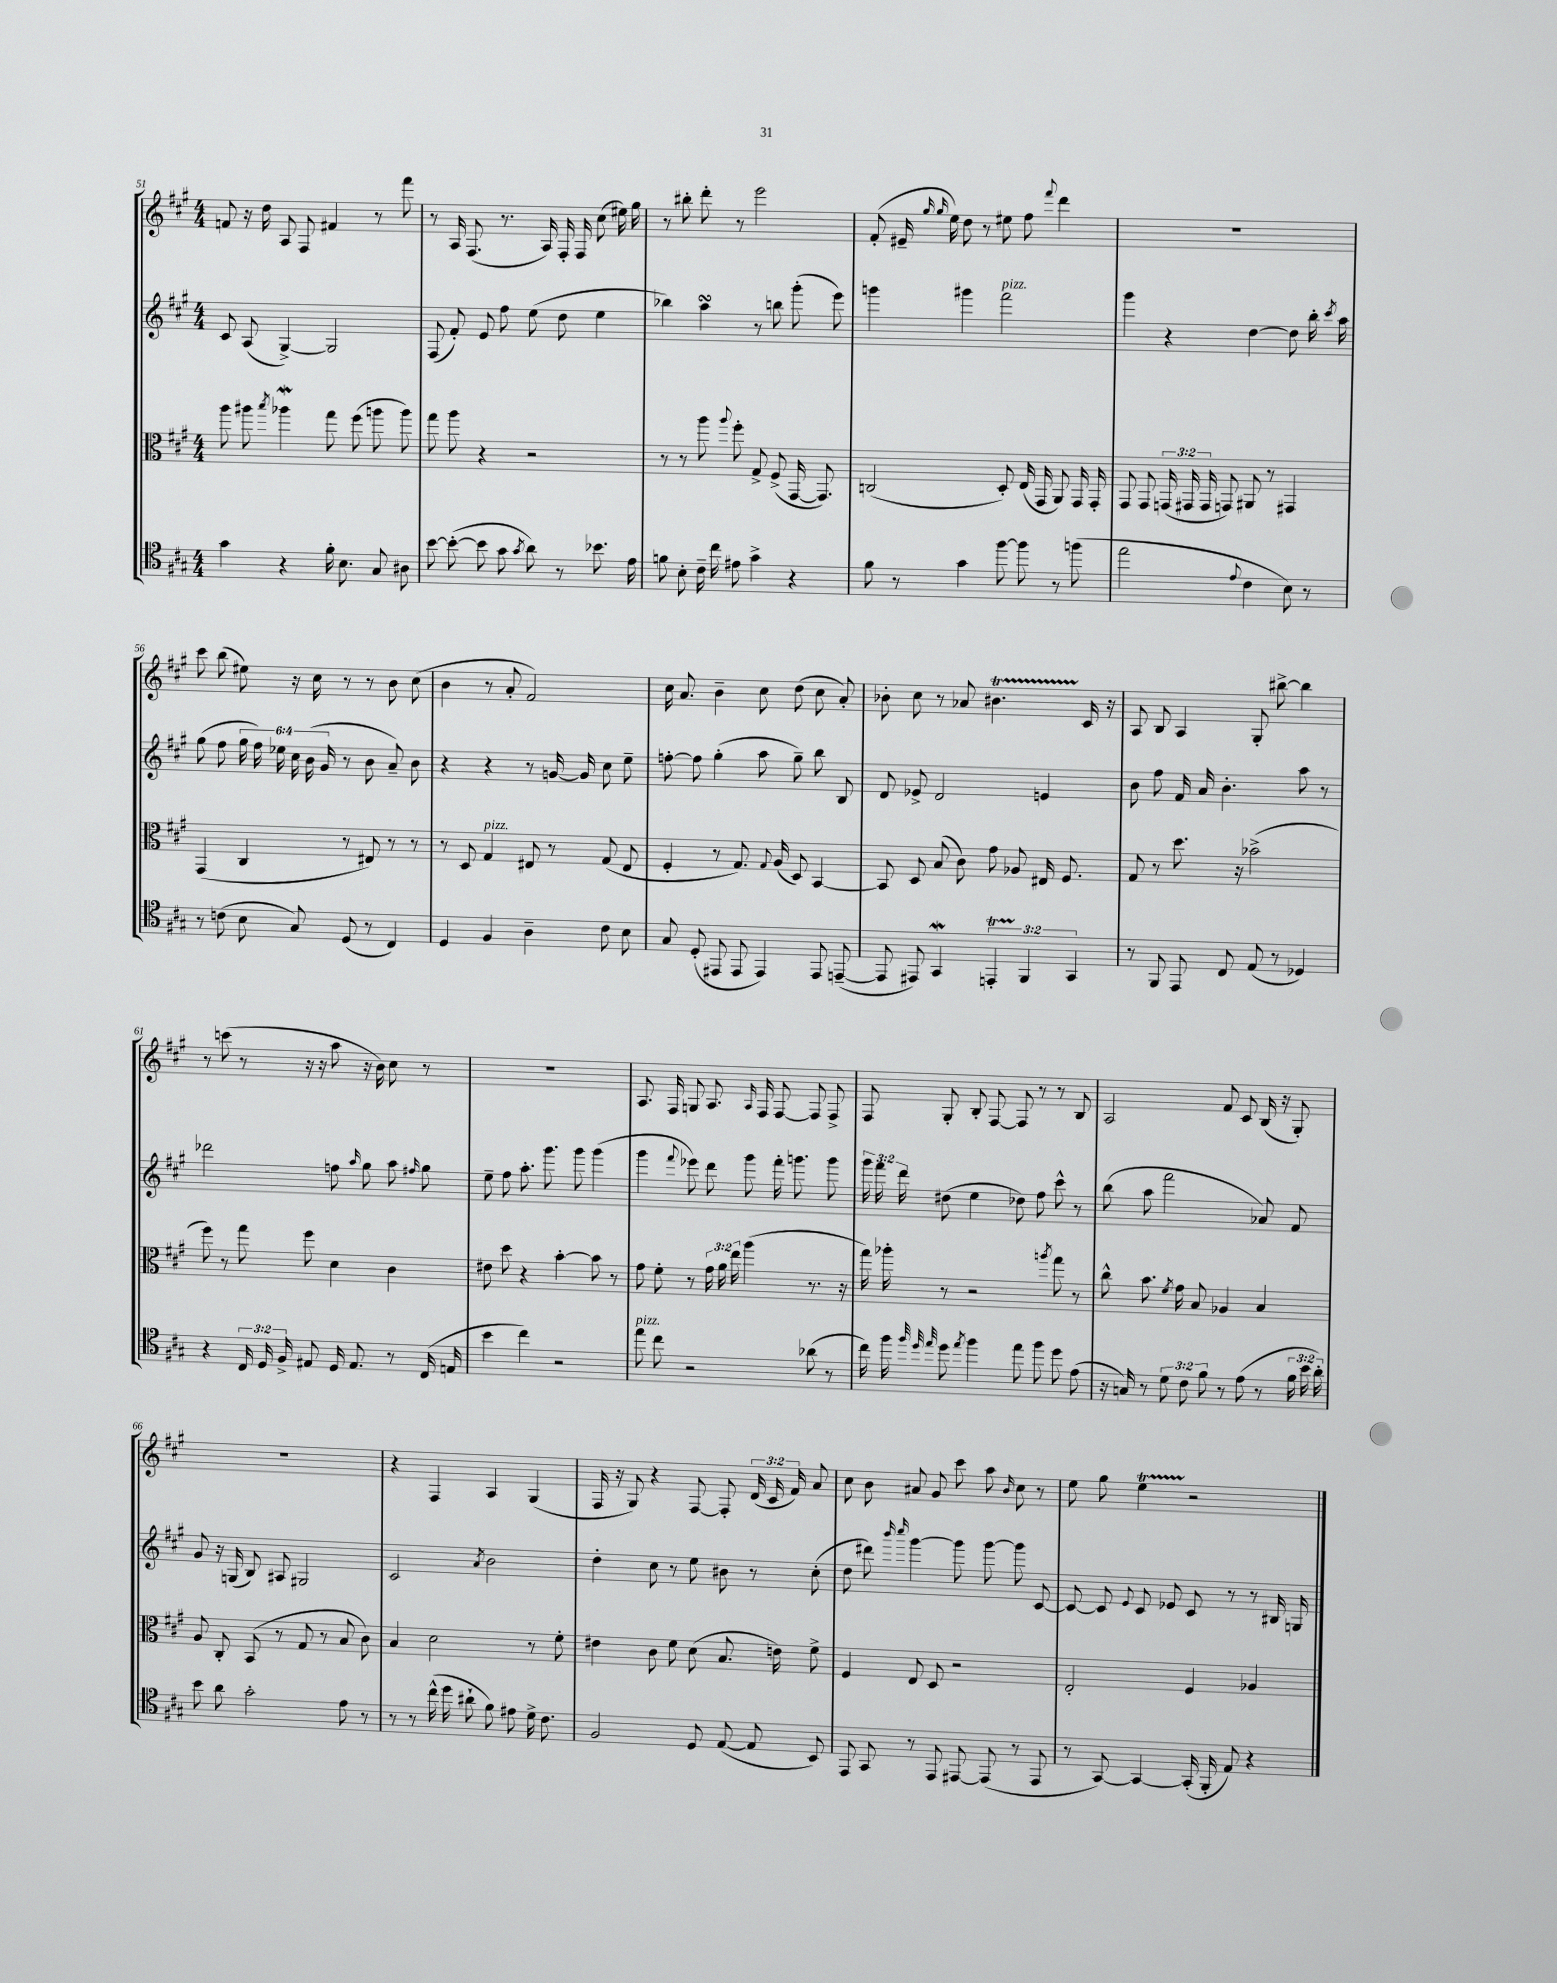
<<
\new StaffGroup <<
\new Staff = "s0" {
    \clef treble \key a \major \numericTimeSignature \time 4/4 \override Staff.TupletNumber.text = #tuplet-number::calc-fraction-text
    \autoBeamOff f'8 r16 d''16 a8 fis8 fis'4 r8 fis'''8 |
    r8 a16 fis8.( r8. a16) fis16-. fis16 cis''8( eis''16) gis''16 |
    r8 bis''8-. d'''8-. r8 e'''2 |
    fis'8-.( eis'16-- \grace { gis''16 gis''16 } e''16) d''8 r8 eis''8 fis''8 \appoggiatura { fis'''8 } d'''4 |
    R1 |
    cis'''8 b''8( eis''8) r16 cis''16 r8 r8 b'8 cis''8( |
    b'4 r8 a'8-. fis'2) |
    cis''16 a'8. b'4-- cis''8 d''8( cis''8 a'8-.) |
    bes'8-. cis''8 r8 aes'8 bis'4.\startTrillSpan cis'16\stopTrillSpan r16 |
    a8 b8 a4 gis8-. bis''8~-> bis''4 |
    r8 c'''8( r8 r16 r16 a''8 r16 b'16) cis''8 r8 |
    R1 |
    a8. fis16 g8 a8. \grace { a16 } fis16 fis8~ fis8 fis8-> |
    fis8 gis8-. b8-. fis8~ fis8 r8 r8 b8 |
    a2 fis'8 cis'8 b16( r16 gis8-.) |
    R1 |
    r4 fis4 a4 gis4( |
    fis16 r16 gis8) r4 fis8~ fis8-. \tuplet 3/2 { d'16( cis'16 fis'16) } a'8 |
    cis''8 b'8 ais'8 gis'8 cis'''8 a''8 \grace { b'16 } cis''8 r8 |
    e''8 gis''8 e''4\startTrillSpan r2\stopTrillSpan \bar "|." |
}
\new Staff = "s1" {
    \clef treble \key a \major \numericTimeSignature \time 4/4 \override Staff.TupletNumber.text = #tuplet-number::calc-fraction-text
    \autoBeamOff cis'8 a8( gis4~->) gis2 |
    fis8( fis'8-.) e'8 fis''8 e''8( d''8 e''4 |
    bes''4) a''4\turn r8 b''8 gis'''8-.( e'''8) |
    g'''4 gis'''4 fis'''2^\markup { \italic "pizz." } |
    gis'''4 r4 d''4~ d''8 b''16-. \acciaccatura { cis'''8 } a''16 |
    gis''8( fis''8 \tuplet 6/4 { gis''16 fis''16) ees''16 cis''16 b'16( gis'16 } r8 b'8 a'8--) b'8 |
    r4 r4 r8 g'16~ g'16 cis''8 e''8-- |
    f''8~-. f''8 gis''4-.( a''8 gis''8--) b''8 b8 |
    d'8 ees'8-> d'2 e'4 |
    b'8 fis''8 fis'16 a'16 b'4.-. a''8 r8 |
    des'''2 f''8 \grace { a''16 } gis''8 a''8 \grace { fis''16 } gis''8 |
    e''8-- fis''8 a''8.-. gis'''8. gis'''8 gis'''4( |
    gis'''4 \appoggiatura { fis'''8 } ees'''8) d'''8 gis'''8 fis'''16-. g'''8. g'''8 |
    \tuplet 3/2 { gis'''16 fis'''16 d'''16 } dis''8( e''4 des''8) fis''8 cis'''8-^ r8 |
    b''8( a''8 fis'''2 aes'8) fis'8 |
    gis'8 r16 g16( b8) ais8 gis2 |
    cis'2 \acciaccatura { a'8 } b'2 |
    d''4-. cis''8 r8 e''8 bis'8 r8 cis''8-.( |
    d''8 dis'''8) \grace { b'''16 cis''''16 } gis'''4~ gis'''8 gis'''8~ gis'''8 cis'8~ |
    cis'8~ cis'8 \appoggiatura { e'8 } cis'8 ees'8 cis'8 r8 r8 bis16 g16 \bar "|." |
}
\new Staff = "s2" {
    \clef alto \key a \major \numericTimeSignature \time 4/4 \override Staff.TupletNumber.text = #tuplet-number::calc-fraction-text
    \autoBeamOff a''8 ais''8 \acciaccatura { b''8 } aes''4\mordent gis''8 fis''8( a''8 a''8) |
    gis''8 a''8 r4 r2 |
    r8 r8 a''8 \appoggiatura { a''8 } fis''8-. gis8-> fis8->( gis,16~ gis,8.) |
    c2( d8-.) e16( gis,16 a,8) gis,16 gis,16-. |
    gis,8 gis,8 \tuplet 3/2 { g,16( gis,16 gis,16 } g,8) ais,8 r8 gis,4 |
    gis,4( cis4 r8 eis8) r8 r8 |
    r8 d8 gis4^\markup { \italic "pizz." } eis8 r8 gis8( eis8 |
    fis4-. r8 gis8.) \appoggiatura { gis8 } a16( d8) b,4~ |
    b,8 d8 b8( cis'8) gis'8 aes8 eis16 fis8. |
    gis8 r8 d''8. r16 bes'2->( |
    fis''8) r8 gis''8 fis''8 d'4 cis'4 |
    eis'8 d''8 r4 b'4~-. b'8 r8 |
    gis'8 fis'8-. r8 \tuplet 3/2 { gis'16 a'16 e''16 } a''4( r8. r16 |
    gis''16) aes''16-. r8 r2 \acciaccatura { a''8 } gis''8 r8 |
    cis''8-^ b'8. \acciaccatura { fis'8 } gis'16 b8 aes4 b4 |
    a8 cis8-. b,8( r8 gis8 r8 b8 cis'8) |
    b4 d'2 r8 fis'8-. |
    eis'4 cis'8 fis'8 d'8( b8. e'16) fis'8-> |
    fis4 e8 d8 r2 |
    e2-. fis4 aes4 \bar "|." |
}
\new Staff = "s3" {
    \clef tenor \key a \major \numericTimeSignature \time 4/4 \override Staff.TupletNumber.text = #tuplet-number::calc-fraction-text
    \autoBeamOff gis'4 r4 fis'16-. b8. gis8 ais8 |
    b'8~ b'8~-.( b'8 gis'8 \acciaccatura { gis'8 } a'8) r8 bes'8. e'16 |
    f'8 b8-. cis'16-- cis''16 eis'8 gis'4-> r4 |
    fis'8 r8 gis'4 fis''8~ fis''8 r8 f''8( |
    e''2 \appoggiatura { e'8 } cis'4 b8) r8 |
    r8 c'8( b8 gis8) d8( r8 cis4) |
    d4 fis4 a4-- cis'8 b8 |
    gis8 d8-.( eis,8 eis,8 eis,4) eis,8 e,8~--( |
    e,8 eis,8) gis,4\mordent \tuplet 3/2 { e,4-.\startTrillSpan fis,4\stopTrillSpan gis,4 } |
    r8 fis,8 e,8 cis8 e8( r8 des4) |
    r4 \tuplet 3/2 { cis16 d16 fis16-> } eis8 d16 eis8. r8 cis16( e16 |
    b'4 cis''4) r2 |
    e''8^\markup { \italic "pizz." } cis''8 r2 aes'8( r8 |
    cis''16) fis''16 \grace { fis''32 d''32 e''32 } d''8 \acciaccatura { e''8 } fis''4 e''8 fis''8 d''8 e'8( |
    r16 g16) r8 \tuplet 3/2 { d'8 cis'8 fis'8 } r8 e'8( r8 \tuplet 3/2 { fis'16 b'16 a'16-.) } |
    b'8 a'8 gis'2-. e'8 r8 |
    r8 r8 cis''16-^( d''16 ais'8-! fis'8) eis'8 d'16-> cis'8. |
    fis2 d8 e8~( e8 b,8) |
    e,8 gis,8 r8 e,8 eis,8~ eis,8( r8 eis,8 |
    r8 gis,8~) gis,4~ gis,16-.( fis,16-. e8) r4 \bar "|." |
}
>>
>>
\layout { \context { \Score currentBarNumber = #51 } }
